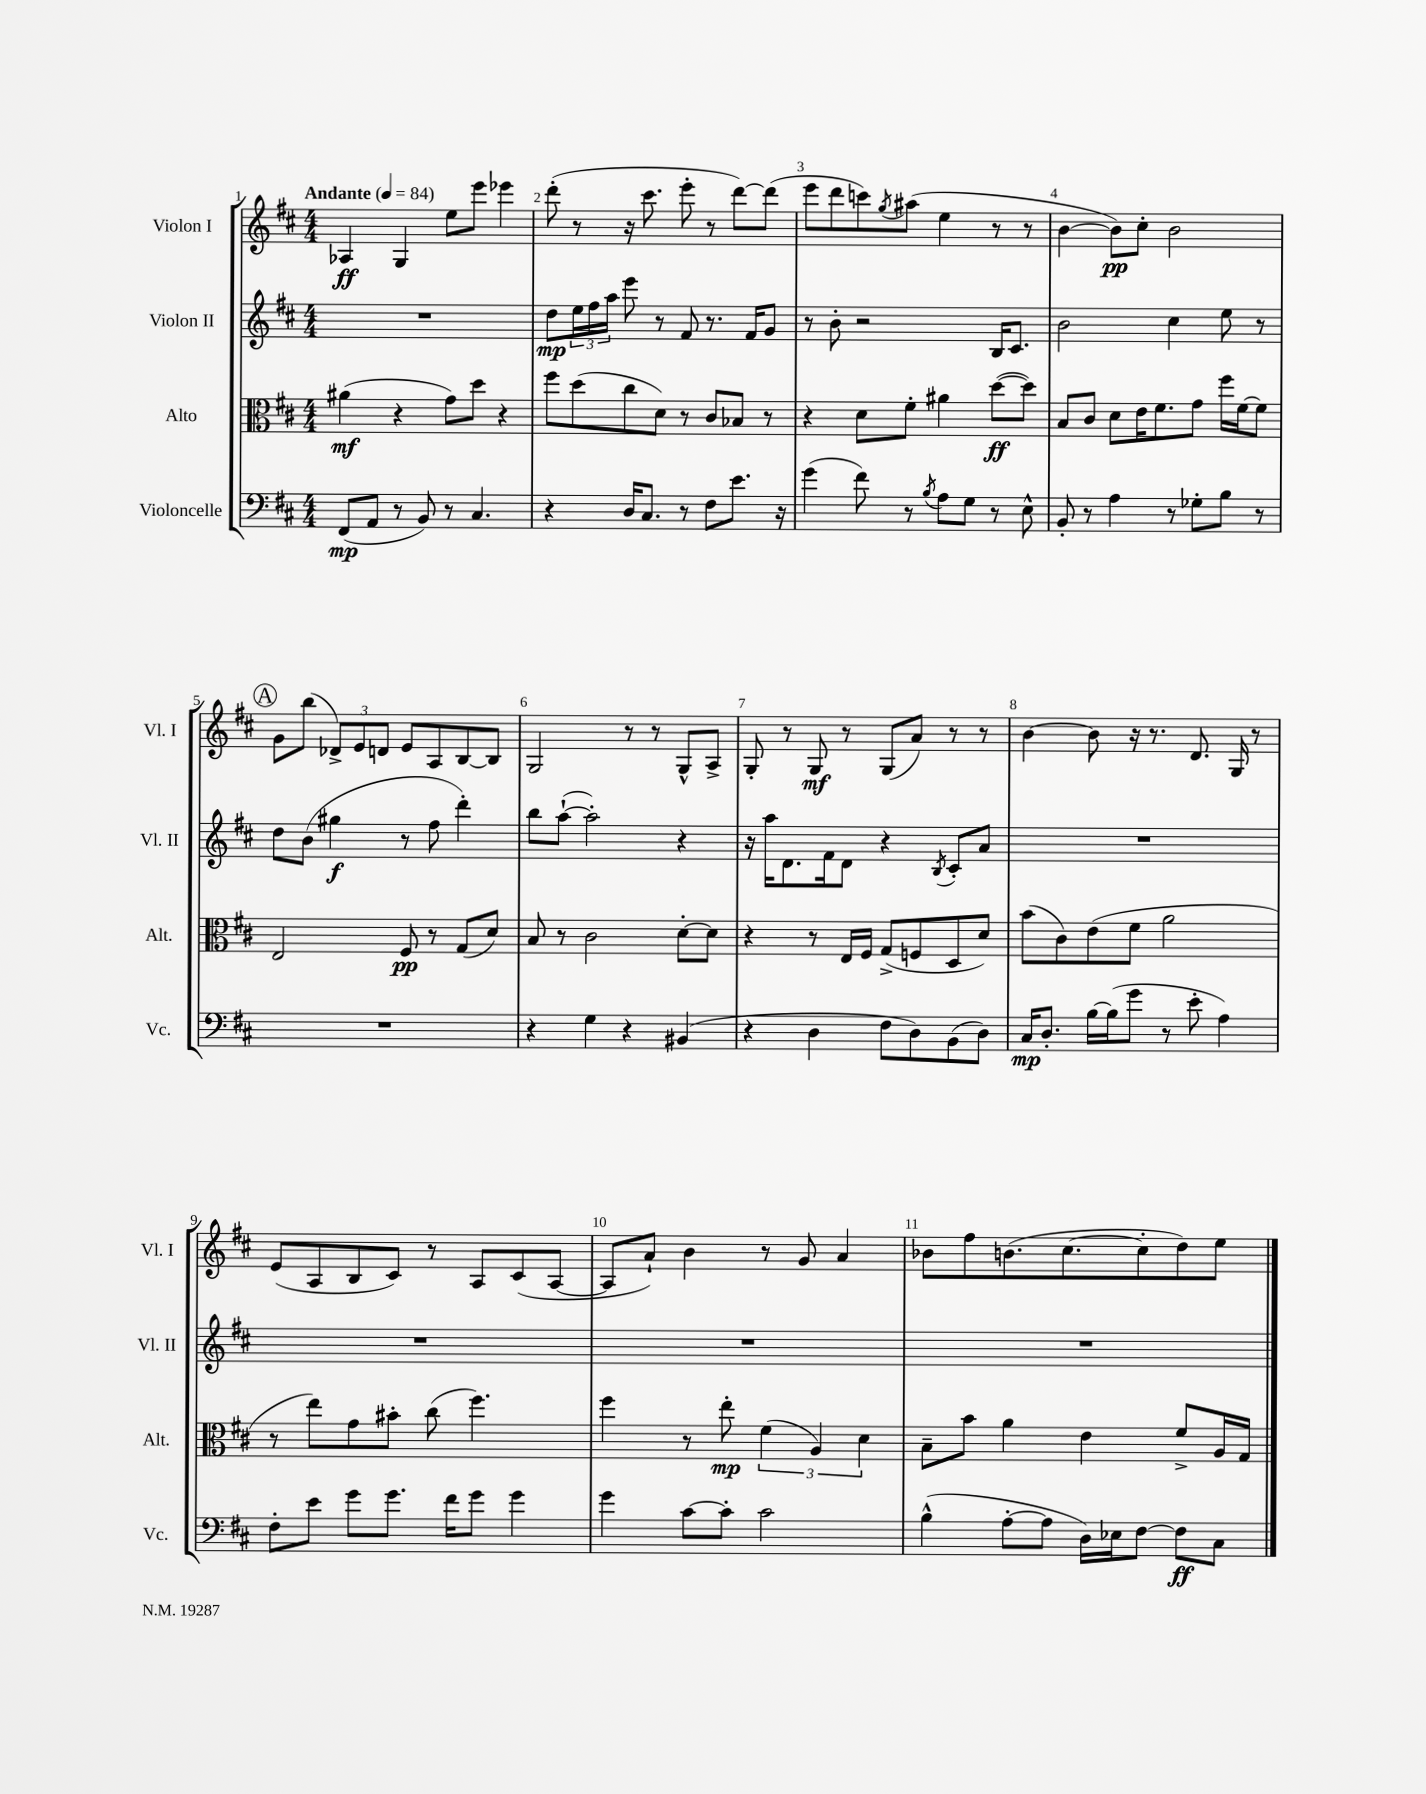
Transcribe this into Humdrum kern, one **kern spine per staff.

**kern	**kern	**kern	**kern
*staff4	*staff3	*staff2	*staff1
*clefF4	*clefC3	*clefG2	*clefG2
*k[f#c#]	*k[f#c#]	*k[f#c#]	*k[f#c#]
*M4/4	*M4/4	*M4/4	*M4/4
*MM84	*MM84	*MM84	*MM84
(8FF#	(4a#	1r	4A-
8AA	.	.	.
8r	4r	.	4G
8BB)	.	.	.
8r	8g)	.	8ee
4.C#	8dd	.	8eee
.	4r	.	4eee-
=	=	=	=
4r	8ff#	8dd	(8ddd'
.	(8dd	24ee	8r
.	.	24ff#	.
.	.	24aa	.
16D	8cc#	8eee	16r
8.C#	.	.	8.ccc#
.	8d)	8r	.
8r	8r	8f#	8eee'
8F#	8c#	8.r	8r
8.e	8B-	.	[8ddd)
.	.	16f#	.
.	8r	8g	(8ddd]
16r	.	.	.
=	=	=	=
(4g	4r	8r	8eee
.	.	8b'	8ddd
8f#)	8d	2r	8ccc)
.	.	.	8qgg
8r	8f#'	.	(8aa#
8qB	.	.	.
8A	4a#	.	4ee
8G	.	.	.
8r	([8dd	16B	8r
.	.	8.c#	.
8E^^	8dd])	.	8r
=	=	=	=
8BB'	8B	2b	[4b
8r	8c#	.	.
4A	8d	.	8b])
.	16e	.	8cc#'
.	8.f#	.	.
8r	.	4cc#	2b
8G-'	8g	.	.
8B	16ff#	8ee	.
.	[16f#	.	.
8r	8f#]	8r	.
=	=	=	=
1r	2E	8dd	8g
.	.	(8b	(8bb
.	.	4gg#	12d-^)
.	.	.	12e
.	.	.	12d
.	8F#	8r	8e
.	8r	8ff#	8A
.	(8G	4ddd')	[8B
.	8d)	.	8B]
=	=	=	=
4r	8B	8bb	2G
.	8r	([8aa`	.
4G	2c#	2aa'])	.
4r	.	.	8r
.	.	.	8r
(4BB#	[8d'	4r	8G^^
.	8d]	.	8A^
=	=	=	=
4r	4r	16r	8G'
.	.	16aa	.
.	.	8.d	8r
4D	8r	.	8G
.	.	16f#	.
.	16E	8d	8r
.	16F#	.	.
8F#	(8G^	4r	(8G
8D)	8F	.	8a)
.	.	8qB	.
(8BB	8D	8c#'	8r
8D)	8d)	8a	8r
=	=	=	=
16C#	(8b	1r	[4b
8.D'	.	.	.
.	8c#)	.	.
[16B	(8e	.	8b]
(16B]	.	.	.
8g	8f#	.	16r
.	.	.	8.r
8r	2a	.	.
8e'	.	.	8.d
4A)	.	.	.
.	.	.	16G
.	.	.	8r
=	=	=	=
8F#'	8r	1r	(8e
8e	8ee)	.	8A
8g	8g	.	8B
8.g	8b#'	.	8c#)
.	(8cc#	.	8r
16f#	.	.	.
8g	4.ff#)	.	8A
4g	.	.	(8c#
.	.	.	[8A
=	=	=	=
4g	4ff#	1r	8A]
.	.	.	8a`)
[8c#	8r	.	4b
8c#']	8ee'	.	.
2c#	(6f#	.	8r
.	.	.	8g
.	6A)	.	.
.	.	.	4a
.	6d	.	.
=	=	=	=
(4B^^	8B~	1r	8b-
.	8b	.	8ff#
[8A'	4a	.	(8.b
8A]	.	.	.
.	.	.	[8.cc#
16D)	4e	.	.
16E-	.	.	.
[8F#	.	.	8cc#']
8F#]	8f#^	.	8dd)
8C#	16A	.	8ee
.	16G	.	.
==	==	==	==
*-	*-	*-	*-
